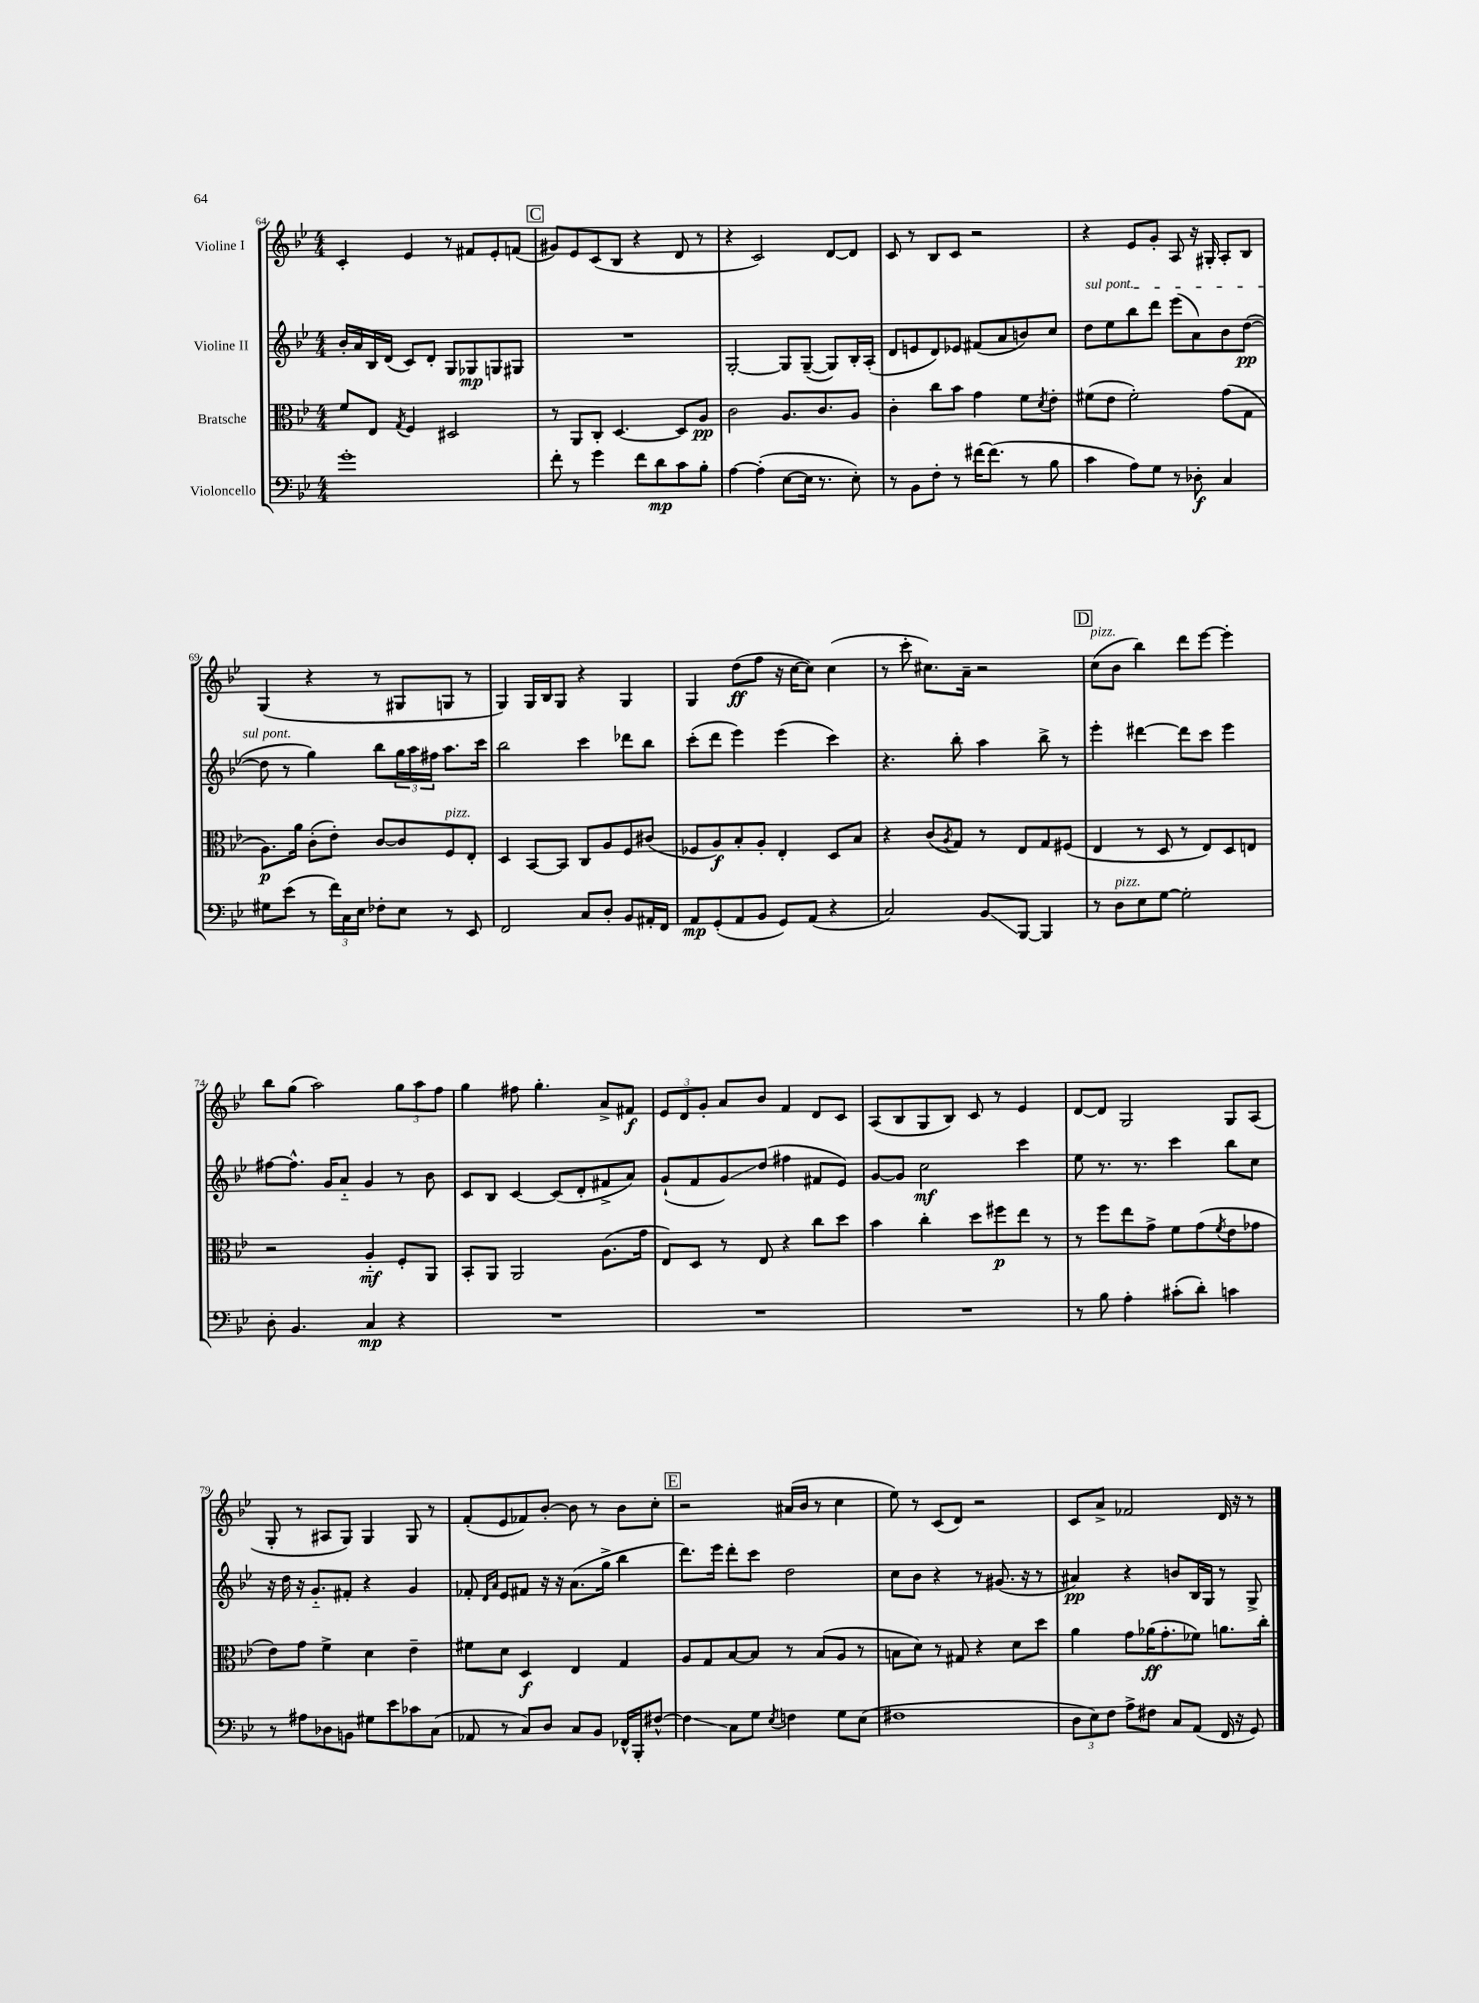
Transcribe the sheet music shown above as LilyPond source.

<<
\new StaffGroup <<
\new Staff = "s0" \with { instrumentName = "Violine I" } {
    \clef treble \key bes \major \numericTimeSignature \time 4/4
    c'4-. ees'4 r8 fis'8 ees'8-. f'8( |
    \mark \markup { \box "C" } gis'8) ees'8 c'8( bes8 r4 d'8 r8 |
    r4 c'2) d'8~ d'8 |
    c'8 r8 bes8 c'8 r2 |
    r4 ees'8 g'8-. a8 r16 gis16-. a8-. bes8 |
    g4( r4 r8 gis8 g8 r8 |
    g4) g16 bes16 g8 r4 g4 |
    g4 d''8\ff( f''8 r16 c''16~ c''8) c''4( |
    r8 c'''8-. cis''8.) a'16-- r2 |
    \mark \markup { \box "D" } c''8^\markup { \italic "pizz." }( bes'8 bes''4) d'''8 ees'''8~ ees'''4-. |
    bes''8 g''8( a''2) \tuplet 3/2 { g''8 a''8 f''8 } |
    g''4 fis''8 g''4.-. a'8-> fis'8\f |
    \tuplet 3/2 { ees'8 d'8 g'8-. } a'8 bes'8 f'4 d'8 c'8 |
    a8( bes8 g8 bes8) c'8 r8 ees'4 |
    d'8~ d'8 g2 g8 a8( |
    g8-. r8 ais8 g8) g4 g8 r8 |
    f'8-.( ees'8 fes'8) bes'8~-. bes'8 r8 bes'8 c''8-. |
    \mark \markup { \box "E" } r2 ais'16( bes'16 r8 c''4 |
    ees''8) r8 c'8( d'8) r2 |
    c'8 a'8-> fes'2 d'16 r16 r8 \bar "|." |
}
\new Staff = "s1" \with { instrumentName = "Violine II" } {
    \clef treble \key bes \major \numericTimeSignature \time 4/4
    bes'16-. a'16 bes16 d'16( c'8) d'8-. g8 ges8\mp g8 gis8 |
    \mark \markup { \box "C" } R1 |
    g2~-. g8 g8~--( g8) bes16-. a16-.( |
    d'8 e'8 d'8) ees'8 fis'8( a'8 b'8) c''8 |
    \once \override TextSpanner.bound-details.left.text = \markup { \italic "sul pont." } d''8\startTextSpan ees''8 bes''8 d'''8 ees'''8( a'8) bes'8 d''8~\pp( |
    d''8\stopTextSpan r8 g''4) bes''8 \tuplet 3/2 { g''16 a''16 fis''16 } a''8. c'''16 |
    bes''2 c'''4 des'''8 bes''8 |
    c'''8-.( d'''8 ees'''4) ees'''4( c'''4) |
    r4. bes''8-. a''4 bes''8-> r8 |
    \mark \markup { \box "D" } ees'''4-. dis'''4~ dis'''8 c'''8 ees'''4 |
    fis''8~ fis''8.-^ g'16 a'8-_ g'4 r8 bes'8 |
    c'8 bes8 c'4~ c'8( d'8-. fis'8-> a'8) |
    g'8-!( f'8 g'8\glissando) d''8( fis''4 fis'8 ees'8) |
    g'8~ g'8 c''2\mf c'''4 |
    ees''8 r8. r8. c'''4 bes''8 c''8 |
    r16 d''16 r16 g'8.-_ fis'8-. r4 g'4 |
    fes'8-. \grace { d'16 a'16 } ees'8 fis'8 r16 r16 a'8.( g''16-> bes''4 |
    \mark \markup { \box "E" } d'''8.) ees'''16 d'''8-. c'''8 d''2 |
    c''8 bes'8 r4 r8 gis'8.( r16 r8 |
    ais'4\pp) r4 b'8 bes16 g16 r8 g8-> \bar "|." |
}
\new Staff = "s2" \with { instrumentName = "Bratsche" } {
    \clef alto \key bes \major \numericTimeSignature \time 4/4
    f'8 ees8 \acciaccatura { g8 } f4 dis2 |
    \mark \markup { \box "C" } r8 a,8 c8-. d4.~ d8 a8\pp |
    c'2 a8. c'8. a8 |
    c'4-. c''8 bes'8 g'4 f'8 \acciaccatura { d'8 } ees'8-. |
    fis'8( ees'8 fis'2-.) g'8( g8 |
    a8.\p) a'16 c'8-.( ees'8-.) c'8~ c'8 f8^\markup { \italic "pizz." } ees8-. |
    d4 bes,8~ bes,8 c8 a8 f8 cis'8( |
    fes8 a8\f) bes8-. a8-. ees4-. d8 bes8 |
    r4 c'8( \acciaccatura { a8 } g8) r8 ees8 g8 fis8( |
    \mark \markup { \box "D" } ees4 r8 d8 r8 ees8) d8 e8 |
    r2 a4-_\mf f8-. a,8 |
    bes,8-. a,8 a,2 a8.( g'16 |
    ees8) d8 r8 ees8 r4 c''8 d''8 |
    bes'4 c''4-. d''8 fis''8\p ees''8 r8 |
    r8 f''8 ees''8 g'8-> f'8 g'8( \acciaccatura { f'8 } ees'8 ges'8 |
    ees'8) g'8 f'4-> d'4 ees'4-- |
    fis'8 d'8 d4\f ees4 g4 |
    \mark \markup { \box "E" } a8 g8 bes8~ bes8 r8 bes8( a8 r8 |
    b8 d'8) r8 gis8 r4 d'8 d''8 |
    a'4 g'8 aes'16\ff( g'8.-. fes'8) a'8. c''16-. \bar "|." |
}
\new Staff = "s3" \with { instrumentName = "Violoncello" } {
    \clef bass \key bes \major \numericTimeSignature \time 4/4
    g'1-. |
    \mark \markup { \box "C" } f'8-. r8 g'4 f'8 d'8\mp c'8 bes8-. |
    a4~ a4-.( ees8~ ees16 r8. ees8-.) |
    r8 bes,8 f8-. r8 fis'16~ fis'8.( r8 bes8 |
    c'4 a8) g8 r8 des8-.\f c4 |
    gis8 ees'8( r8 \tuplet 3/2 { f'16) c16 ees16 } fes8-. ees8 r8 ees,8 |
    f,2 c8 d8-. bes,8 ais,16-. f,16 |
    a,8\mp g,8-.( a,8 bes,8 g,8) a,8( r4 |
    c2) bes,8\glissando bes,,8~ bes,,4 |
    \mark \markup { \box "D" } r8 d8^\markup { \italic "pizz." } ees8 g8~ g2-. |
    d8-. bes,4. c4\mp r4 |
    R1 |
    R1 |
    R1 |
    r8 bes8 a4-. cis'8-.( d'8-.) c'4 |
    r8 ais8 des8 b,8 gis8 ees'8 ces'8 c8( |
    aes,8 r8 c8) d8 c8 bes,8 fes,16-^ bes,,16-. fis8~-^ |
    \mark \markup { \box "E" } fis4\glissando c8 g8 \acciaccatura { ees8 } f4 g8 ees8( |
    fis1 |
    \tuplet 3/2 { d8 ees8) f8 } a8-> fis8 c8 a,8( f,16 r16 g,8) \bar "|." |
}
>>
>>
\layout { \context { \Score currentBarNumber = #64 } }
